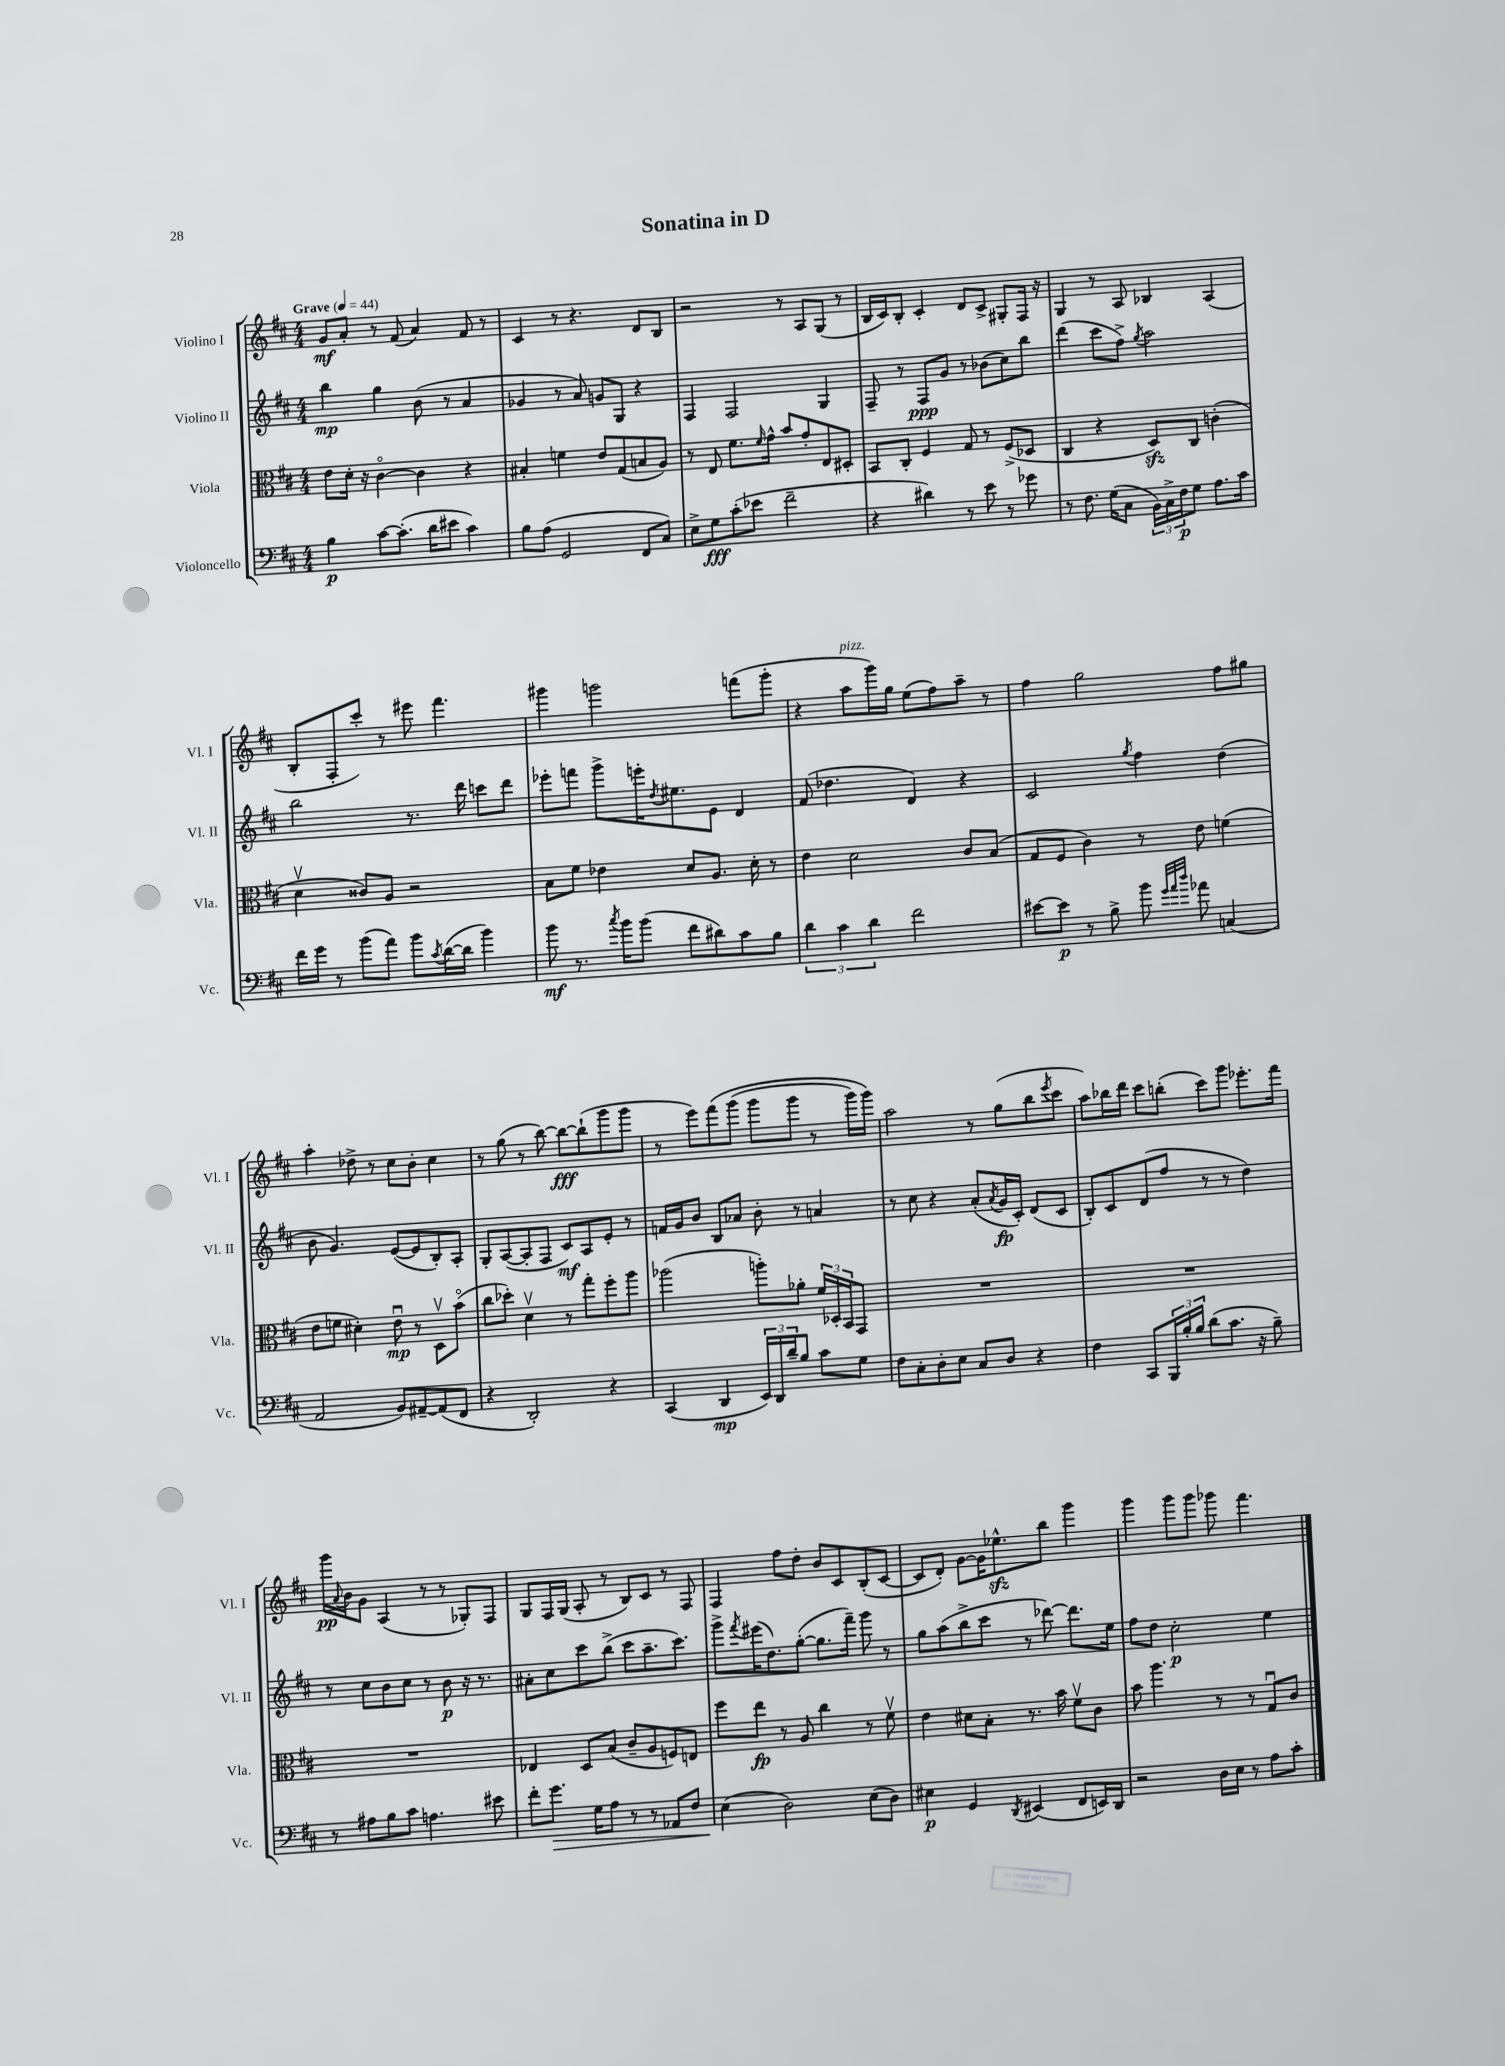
\header { title = "Sonatina in D" }
<<
\new StaffGroup <<
\new Staff = "s0" \with { instrumentName = "Violino I" shortInstrumentName = "Vl. I" } {
    \clef treble \key d \major \numericTimeSignature \time 4/4 \tempo "Grave" 4 = 44
    g'8\mf a'8-. r8 fis'8( a'4) fis'8 r8 |
    cis'4 r8 r4. d'8 b8 |
    r2 r8 a8 g8( r8 |
    b16 cis'16) b8-. cis'4-. d'8 cis'8-> gis8-. fis16 r16 |
    g4 r8 a8 bes4 a4( |
    b8-. fis8-. cis'''8-.) r8 eis'''8 fis'''4. |
    gis'''4 g'''2 f'''8( g'''8-. |
    r4 a''8^\markup { \italic "pizz." } g'''16) g''16 e''8( fis''8) a''8-- r8 |
    fis''4 g''2 fis''8 gis''8 |
    a''4-. des''8-> r8 cis''8 b'8-. cis''4 |
    r8 g''8( r8 b''8~) b''8~\fff b''8-!( g'''8 g'''8 |
    r8 e'''8) fis'''8\( g'''8( g'''8 g'''8 r8 g'''16) g'''16\) |
    a''2 r8 g''8( b''8 \acciaccatura { e'''8 } cis'''8 |
    a''8) bes''16 d'''16 cis'''8 b''8-.( cis'''8) g'''8 ees'''8.-. fis'''16 |
    g'''16\pp \appoggiatura { a'8 } b'16 g'8 a4( r8 r8 ges8-.) fis8 |
    g8 fis16 g16( a8-. r8 b8) cis'8 r8 fis8 |
    fis4 fis''8 d''8-. b'8 cis'8 b8-.( cis'8~ |
    cis'8 d'8-.) g'8~ g'16 ees''8.-^\sfz b''8 g'''4 |
    g'''4 g'''8 g'''8 ges'''8 fis'''4. \bar "|." |
}
\new Staff = "s1" \with { instrumentName = "Violino II" shortInstrumentName = "Vl. II" } {
    \clef treble \key d \major \numericTimeSignature \time 4/4
    b''4\mp g''4 b'8( r8 a'4 |
    ges'4 r8 a'8) g'8 g8 r4 |
    fis4 fis2 g4 |
    fis8-- r8 fis8\ppp g'8 r8 bes'8( cis''8) b''8 |
    d'''4( cis'''8 fis''8->) \acciaccatura { g''8 } a''2 |
    b''2 r8. d'''16 c'''8 d'''8 |
    ees'''8-. f'''8 g'''8-> e'''16-. \acciaccatura { d''8 } eis''8. e'8 d'4 |
    fis'8( des''4. d'4) r4 |
    cis'2 \acciaccatura { g''8 } fis''4 d''4( |
    b'8 g'4.) e'8~( e'8 b8-.) a8-. |
    g8-. a8~( a8-. fis8 cis'8\mf) a8 e'8-. r8 |
    f'16 g'16 b'8 b8 aes'8 b'8-. r8 a'4 |
    r8 cis''8 r4 a'8-.( \acciaccatura { a'8 } g'16\fp cis'16-.) d'8( cis'8 |
    b8-.) cis'8 d'8( fis''8 r8 r8 d''4) |
    r8 cis''8 b'8 cis''8 r8 b'8\p r16 r8. |
    ais'8-. cis''8 cis'''8 b''8->( cis'''8 a''8.-- cis'''8.) |
    g'''8-> \acciaccatura { fis'''8 } eis'''16( d''8.) g''8~-.( g''8. fis'''16--) g'''8 r8 |
    g''8 a''8( b''8-> cis'''8 r8 des'''8~) des'''8. e''16 |
    fis''8 d''8 cis''2-.\p e''4 \bar "|." |
}
\new Staff = "s2" \with { instrumentName = "Viola" shortInstrumentName = "Vla." } {
    \clef alto \key d \major \numericTimeSignature \time 4/4
    e'8 d'16-. r16 cis'4~\flageolet cis'4 r4 |
    bis4-. f'4 e'8 g8( b8 a8) |
    r8 e8 fis'8. \grace { fis'16 } g'16-^ b'8 g'8-. e8 dis8-. |
    b,8 cis8-. fis4 g8 r8 fis8->( des8 |
    cis4 r4 d8\sfz) cis8 c'4-.( |
    d'4\upbow cisis'8) a8 r2 |
    b8 fis'8 ees'4 d'8 a8. d'16-. r8 |
    e'4 d'2 cis'8 b8( |
    g8 fis8 cis'4) r8 e'8 f'4( |
    e'8 f'8 dis'4-.) e'8\downbow\mp r8 d8\upbow b'8\flageolet( |
    cis''8 des''8-.) d'4\upbow r8 g''8-. fis''8-. a''8 |
    aes''2( a''8-.) aes'8-. \tuplet 3/2 { fis'16 des16-. b,16 } g,8 |
    R1 |
    R1 |
    R1 |
    ees4 d8 b8( cis'8-- a8 f8) e8 |
    fis''8 e''8\fp r8 a8 cis''4 r8 fis'8\upbow |
    e'4 dis'8 b8-. r8. b'16 fis'8\upbow cis'8 |
    b'8 a''4. r8 r8 g8\downbow cis'8 \bar "|." |
}
\new Staff = "s3" \with { instrumentName = "Violoncello" shortInstrumentName = "Vc." } {
    \clef bass \key d \major \numericTimeSignature \time 4/4
    b4\p cis'8~ cis'8.-.( d'16 eis'8 cis'4) |
    b8 a8( g,2 fis,8 cis8) |
    e8-> g8\fff cis'8-.( ees'8 fis'2-- |
    r4 dis'4) r8 e'8 r8 ges'8 |
    r8 fis8. g16( cis8 \tuplet 3/2 { b,16) cis16-> fis16\p } g8 a8. cis'16 |
    fis'16 g'16 r8 b'8( a'8) b'8 \acciaccatura { cis'8 } d'16~( d'16 b'4) |
    b'8\mf r8. \acciaccatura { cis''8 } b'16 b'8( fis'8 dis'8) cis'8 b8 |
    \tuplet 3/2 { d'4 cis'4 d'4 } fis'2 |
    eis'8~ eis'8\p r8 b8-> b'8 \grace { g'32 a'32 d''32 } aes'8 c4( |
    a,2 b,8) ais,8~-- ais,8( fis,8 |
    r4 d,2-.) r4 |
    cis,4( d,4\mp \tuplet 3/2 { e,16) d,16 d'16-- } b8 cis'8 g8 |
    fis8 cis8-. d8-. e8 cis8 d8 r4 |
    fis4 cis,8 \tuplet 3/2 { b,,16 b16-. b16 } d'8( cis'8. r16 b8--) |
    r8 ais8 b8 cis'8 a4. eis'8 |
    fis'8-. g'8.\> g16 a8 r8 r8 aes,8 fis8 |
    e4\!( d2) e8( d8) |
    eis4\p g,4 \acciaccatura { d,8 } eis,4( fis,8 e,16) d,16 |
    r2 d16 e16 r8 a8 cis'8-. \bar "|." |
}
>>
>>
\layout { \context { \Score \remove "Bar_number_engraver" } }
